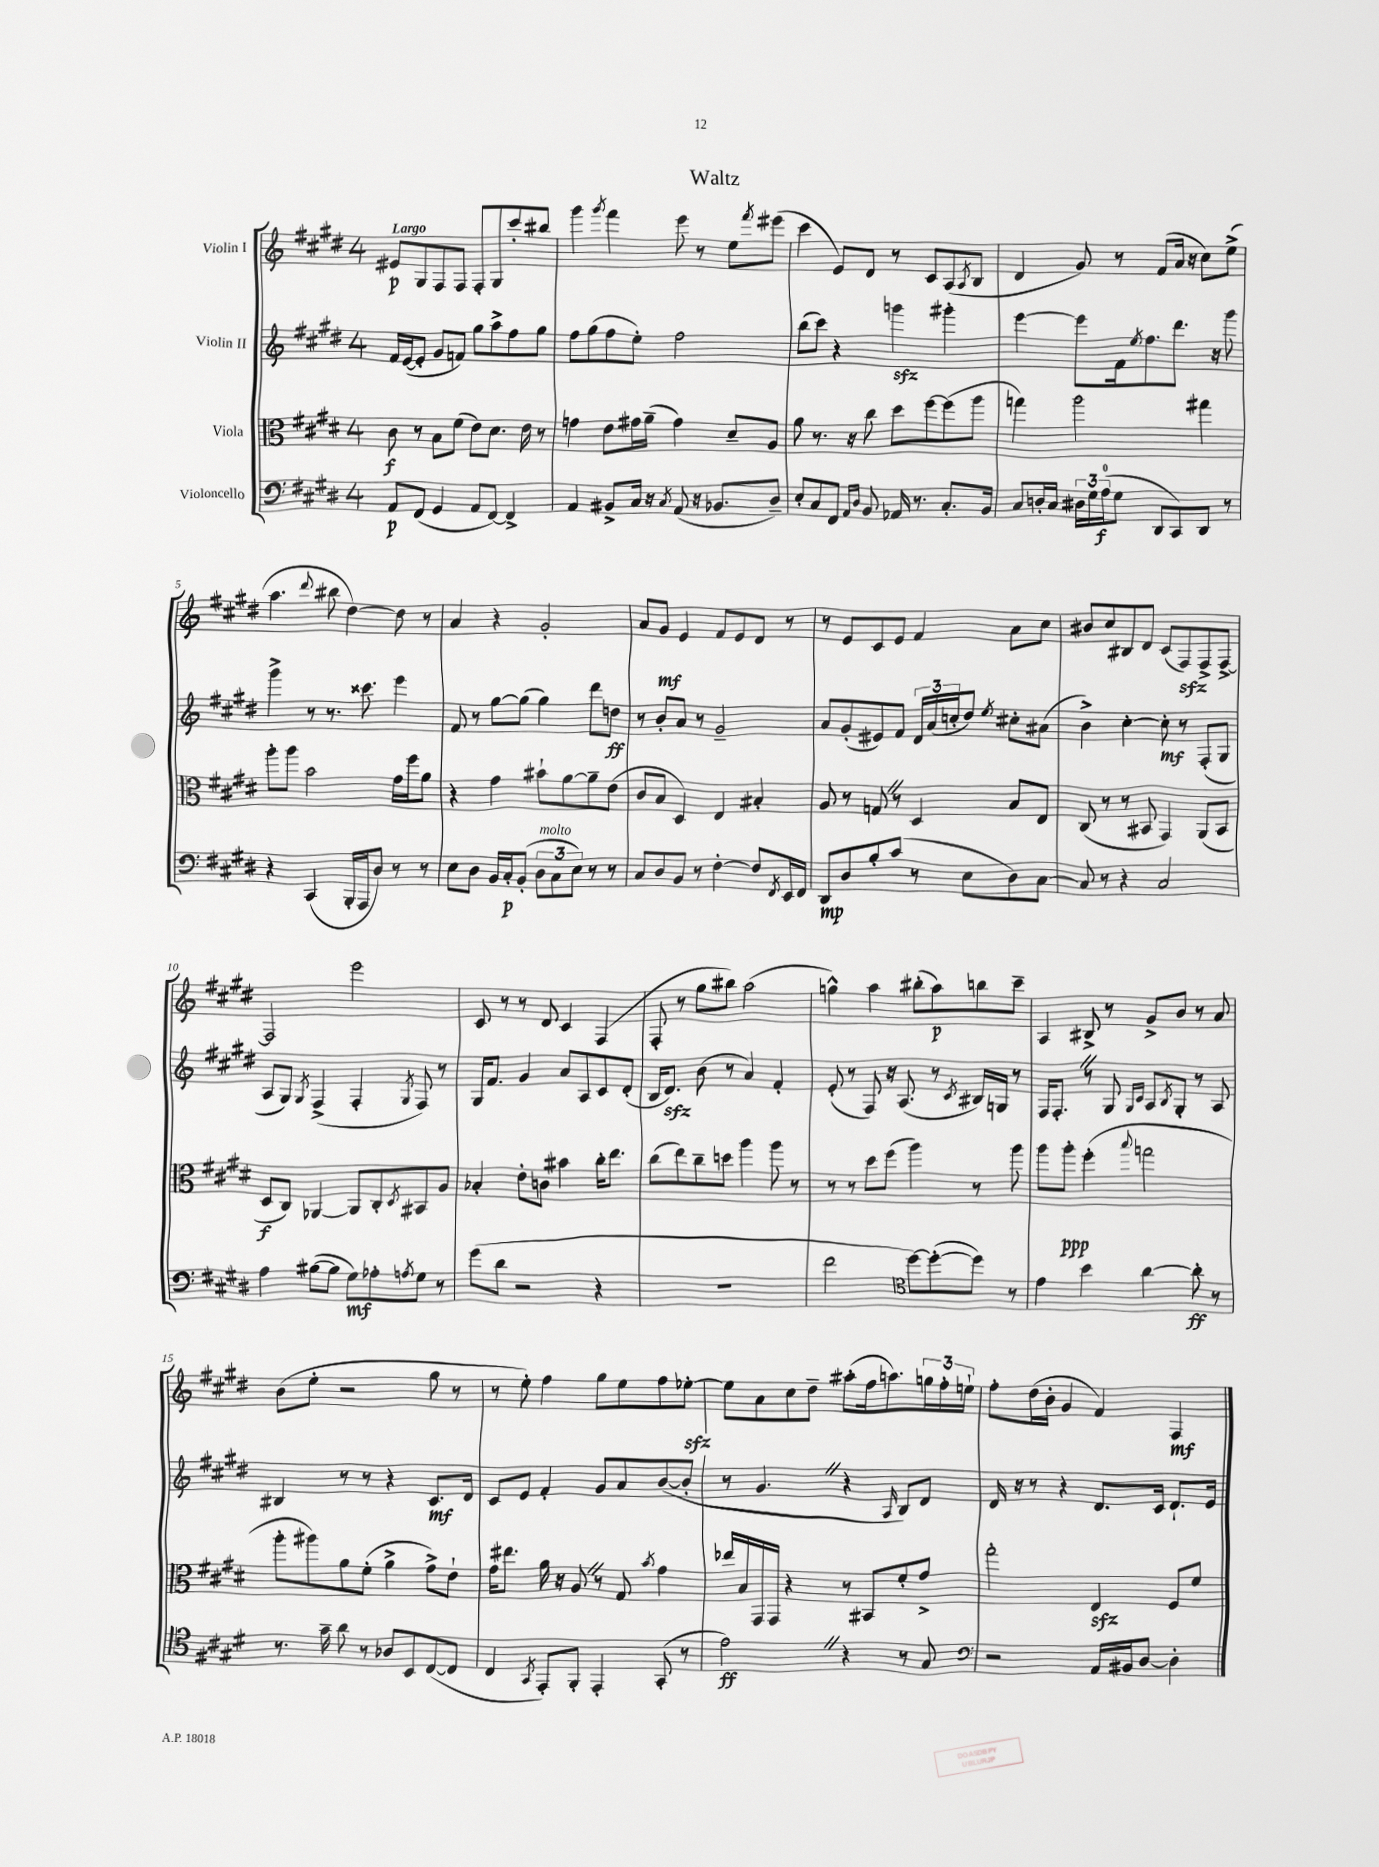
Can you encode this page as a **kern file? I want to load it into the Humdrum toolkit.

**kern	**kern	**kern	**kern
*staff4	*staff3	*staff2	*staff1
*clefF4	*clefC3	*clefG2	*clefG2
*k[f#c#g#d#]	*k[f#c#g#d#]	*k[f#c#g#d#]	*k[f#c#g#d#]
*M4/4	*M4/4	*M4/4	*M4/4
8AA/L	8c#\	16f#/LL	8e#/L
.	.	([16e/J	.
(8FF#/J	8r	8e'/]J	8G#/
4GG#/	8B\L	8g#/L	8F#/
.	(8f#\J	8f/J)	8F#/J
8AA/L	8e\L)	8gg#\L	8F#'/L
[8FF#/J)	8.d#\J	8aa^\	8G#/
4FF#^/]	.	8ff#\	8ccc#'/
.	16e\	.	.
.	8r	8gg#\J	8bb#/J
=	=	=	=
4AA/	4g\	8ff#\L	4ggg#\
.	.	(8gg#\	.
.	.	.	8qggg#/
8BB#^/L	8e\L	8ff#\	4fff#\
16C#/Jk	16g#\L	8ee'\J)	.
16r	(16a~\JJ	.	.
8qC#/	.	.	.
(8AA/	4g#\)	2ff#\	8eee\
16r	.	.	8r
8.BB-/L	.	.	.
.	8d#~/L	.	8ee\L
.	.	.	8qfff#/
8D#~/J)	8A/J	.	(8eee#\J
=	=	=	=
8E'/L	8a\	(8bb\L	4ccc#\
8C#/	8.r	8ccc#\J)	.
8FF#/J	.	4r	8e/L)
.	16r	.	.
16qqAA/LL	.	.	.
16qqD#/JJ	.	.	.
8BB/	8cc#\	.	8d#/J
16AA-/	8dd#\L	4ggg\	8r
8.r	.	.	.
.	[8ff#\	.	8c#/L
8.C#'/L	(8ff#\]	4ggg#'\	(8A/
.	.	.	8qA/
.	8aa\J	.	8B/J
16BB/Jk	.	.	.
=	=	=	=
8C#/L	4gg\)	[4eee\	4d#/
16D'/L	.	.	.
16C#/JJ	.	.	.
24D#\LL	2aa\	8eee\]L	8g#/)
24G#\	.	.	.
(24A\J	.	.	.
8G#\J	.	16f#\k	8r
.	.	8qee/	.
.	.	8.ff#\	.
8DD#/L	.	.	(8f#/L
8CC#/)	.	8.ddd#\J	16a/Jk
.	.	.	16r
8DD#/J	4gg#\	.	8cc#\L)
.	.	16r	.
8r	.	8ggg#\	(8ee^\J
=	=	=	=
4r	8aa'\L	4ggg#^\	4.aa\
.	8aa\J	.	.
(4CC#/	2b\	8r	.
.	.	.	8qqddd#/
.	.	8.r	8bb#\
16BBB'/LL	.	.	[4dd#\)
16AAA/J	.	8.ccc##\	.
8D#/J)	.	.	.
8r	16g#\LL	4eee\	8dd#\]
.	16ff#\J	.	.
8r	8a\J	.	8r
=	=	=	=
8E\L	4r	8f#/	4a/
8D#\J	.	8r	.
16BB/LL	4g#\	[8gg#\L	4r
16C#'/J	.	.	.
(8BB'/J	.	(8gg#\]J	.
12D#\L	8b#`\L	4gg#\)	2g#'/
12C#\	.	.	.
.	[8a\	.	.
12E\J)	.	.	.
8r	8a~\]	8ddd#\L	.
8r	(8e\J	8dd\J	.
=	=	=	=
8C#/L	8c#/L	8r	8a/L
8D#/	8B/J	8b'/L	8g#/J
8BB/J	4D#/)	8a/J	4e/
8r	.	8r	.
[4F#'\	4E/	2g#~/	8f#/L
.	.	.	8e/
8F#/]L	4B#'/	.	8d#/J
8qFF#/	.	.	.
16EE/L	.	.	8r
16FF#/JJ	.	.	.
=	=	=	=
8DD#/L	8A/	8a/L	8r
8D#/	8r	(8g#'/	8e/L
8B'/	8G/	8e#/)	8c#/
(8c#/J	8r	8f#/J	8e/J
8r	4D#/	24d#/LL	4f#/
.	.	(24a/	.
.	.	24cc'/J	.
8E\L	.	8dd#/J)	.
.	.	8qee/	.
8D#\)	8B/L	8cc#'\L	8a\L
[8C#\J	8E/J	(8a#\J	8cc#\J
=	=	=	=
8C#/]	(8C#/	4b^\)	8b#/L
8r	8r	.	8cc#/
4r	8r	[4cc#'\	8B#/
.	8BB#/	.	8d#/J
2C#/	4GG#/)	8cc#'\]	(8c#/L
.	.	8r	8F#/)
.	(8AA/L	(8F#'/L	8F#^/
.	8BB#/J	8G#/J	[8F#^/J
=	=	=	=
4A\	8D#/L	8A/L	2F#/]
.	8C#/J)	8G#/J)	.
.	.	8qG#/	.
([8B#\L	[4AA-/	(4F#^/	.
8B#\]J	.	.	.
8G#\L)	8AA-/]L	4F#'/	2eee\
8A-'\	8C#'/	.	.
8qA/	8qD#/	8qG#/	.
8G#\J	8BB#/	8F#/)	.
8r	8A/J	8r	.
=	=	=	=
(8g#\L	4B-'/	16G#/LK	8c#/
.	.	8.f#/J	.
8d#\J	.	.	8r
2r	8e'\L	4g#/	8r
.	8c\J	.	8d#/
.	4b#\	8a/L	4c#/
.	.	8A/	.
4r	16cc#'\LK	8c#/	(4F#/
.	8.ee\J	.	.
.	.	(8d#'/J	.
=	=	=	=
1r	(8cc#\L	16B/LK	8F#'/
.	.	8.d#/J)	.
.	8ee\)	.	8r
.	8cc#~\	(8b\	8gg#\L
.	8dd\J	8r	8bb#\J)
.	4aa\	4a/)	(2aa\
.	8aa\	4f#'/	.
.	8r	.	.
=	=	=	=
2f#\	8r	(8e'/	4gg^^\)
.	8r	8r	.
.	8dd#\L	8F#/)	4aa\
.	(8ff#\J	16r	.
.	.	(8.A/	.
*clefC4	*	*	*
[8dd#\L)	4aa\)	.	(8bb#'\L
(8dd#'\_	.	8r	8aa\)
.	.	8qc#/	.
8dd#\]J)	8r	16B#/LL)	8bb\
.	.	16G/JJ	.
8r	8aa\	8r	8ccc#~\J
=	=	=	=
4e\	8aa\L	16F#/LK	4A/
.	.	8.F#'/J	.
.	8aa'\J	.	.
4b\	(4ff#'\	8r	8B#^/
.	.	8G#/	8r
.	.	16qqG#/LL	.
.	8qqbb/	16qqc#/JJ	.
[4a\	2gg\	8A/L	8g#^/L
.	.	8qB/	.
.	.	8G#'/J	8b/J
8a'\]	.	8r	8r
8r	.	8A/	8a/
=	=	=	=
8.r	8aa'\L	4B#/	(8b\L
.	8aa#\)	.	8ee'\J
16g#~\	.	.	.
8a\	8a\	8r	2r
8r	(8f#'\J	8r	.
8A-/L	4a^\	4r	.
8BB/	.	.	.
([8C#/	8g#^\L)	8.c#/L	8gg#\
8C#/]J	8e`\J	.	8r
.	.	16d#/Jk	.
=	=	=	=
4C#/	16g#\LK	8c#/L	8r
.	8.ee#\J	.	.
.	.	8e/J	8ee'\)
8qGG#/	.	.	.
8EE'/L)	16a\	4f#'/	4ff#\
.	16r	.	.
8FF#'/J	8A/	.	.
4EE'/	8r	8g#/L	8gg#\L
.	8G#/	8a/	8ee\
.	8qb/	.	.
(8GG#'/	4g#\	([8b/	8ff#\
8r	.	8b'/]J	[8ee-'\J
=	=	=	=
2e\)	16ee-/LL	8r	8ee-\]L
.	16B/	.	.
.	16GG#/	4.g#/	8a\
.	16GG#/JJ	.	.
.	4r	.	8cc#\
.	.	.	8dd#~\J
4r	8r	4r	(8aa#'\L
.	8BB#/L	.	16ff#\k
.	.	.	8.aa\)
.	.	16qqA/	.
8r	8f#'/	8B/L)	.
8G#/	8g#^/J	8d#/J	24gg\L
.	.	.	24ff#'\
.	.	.	24ee`\JJ
=	=	=	=
*clefF4	*	*	*
2r	2gg#'\	16d#/	8ff#'\L
.	.	16r	.
.	.	8r	(16dd#\L
.	.	.	16b'\JJ
.	.	4r	4g#/
16AA/LL	4E/	8.d#/L	4f#/)
16BB#/J	.	.	.
[8D#/J	.	.	.
.	.	16c#/Jk	.
4D#'\]	8F#/L	8.d#`/L	4F#/
.	8f#/J	.	.
.	.	16e/Jk	.
==	==	==	==
*-	*-	*-	*-
